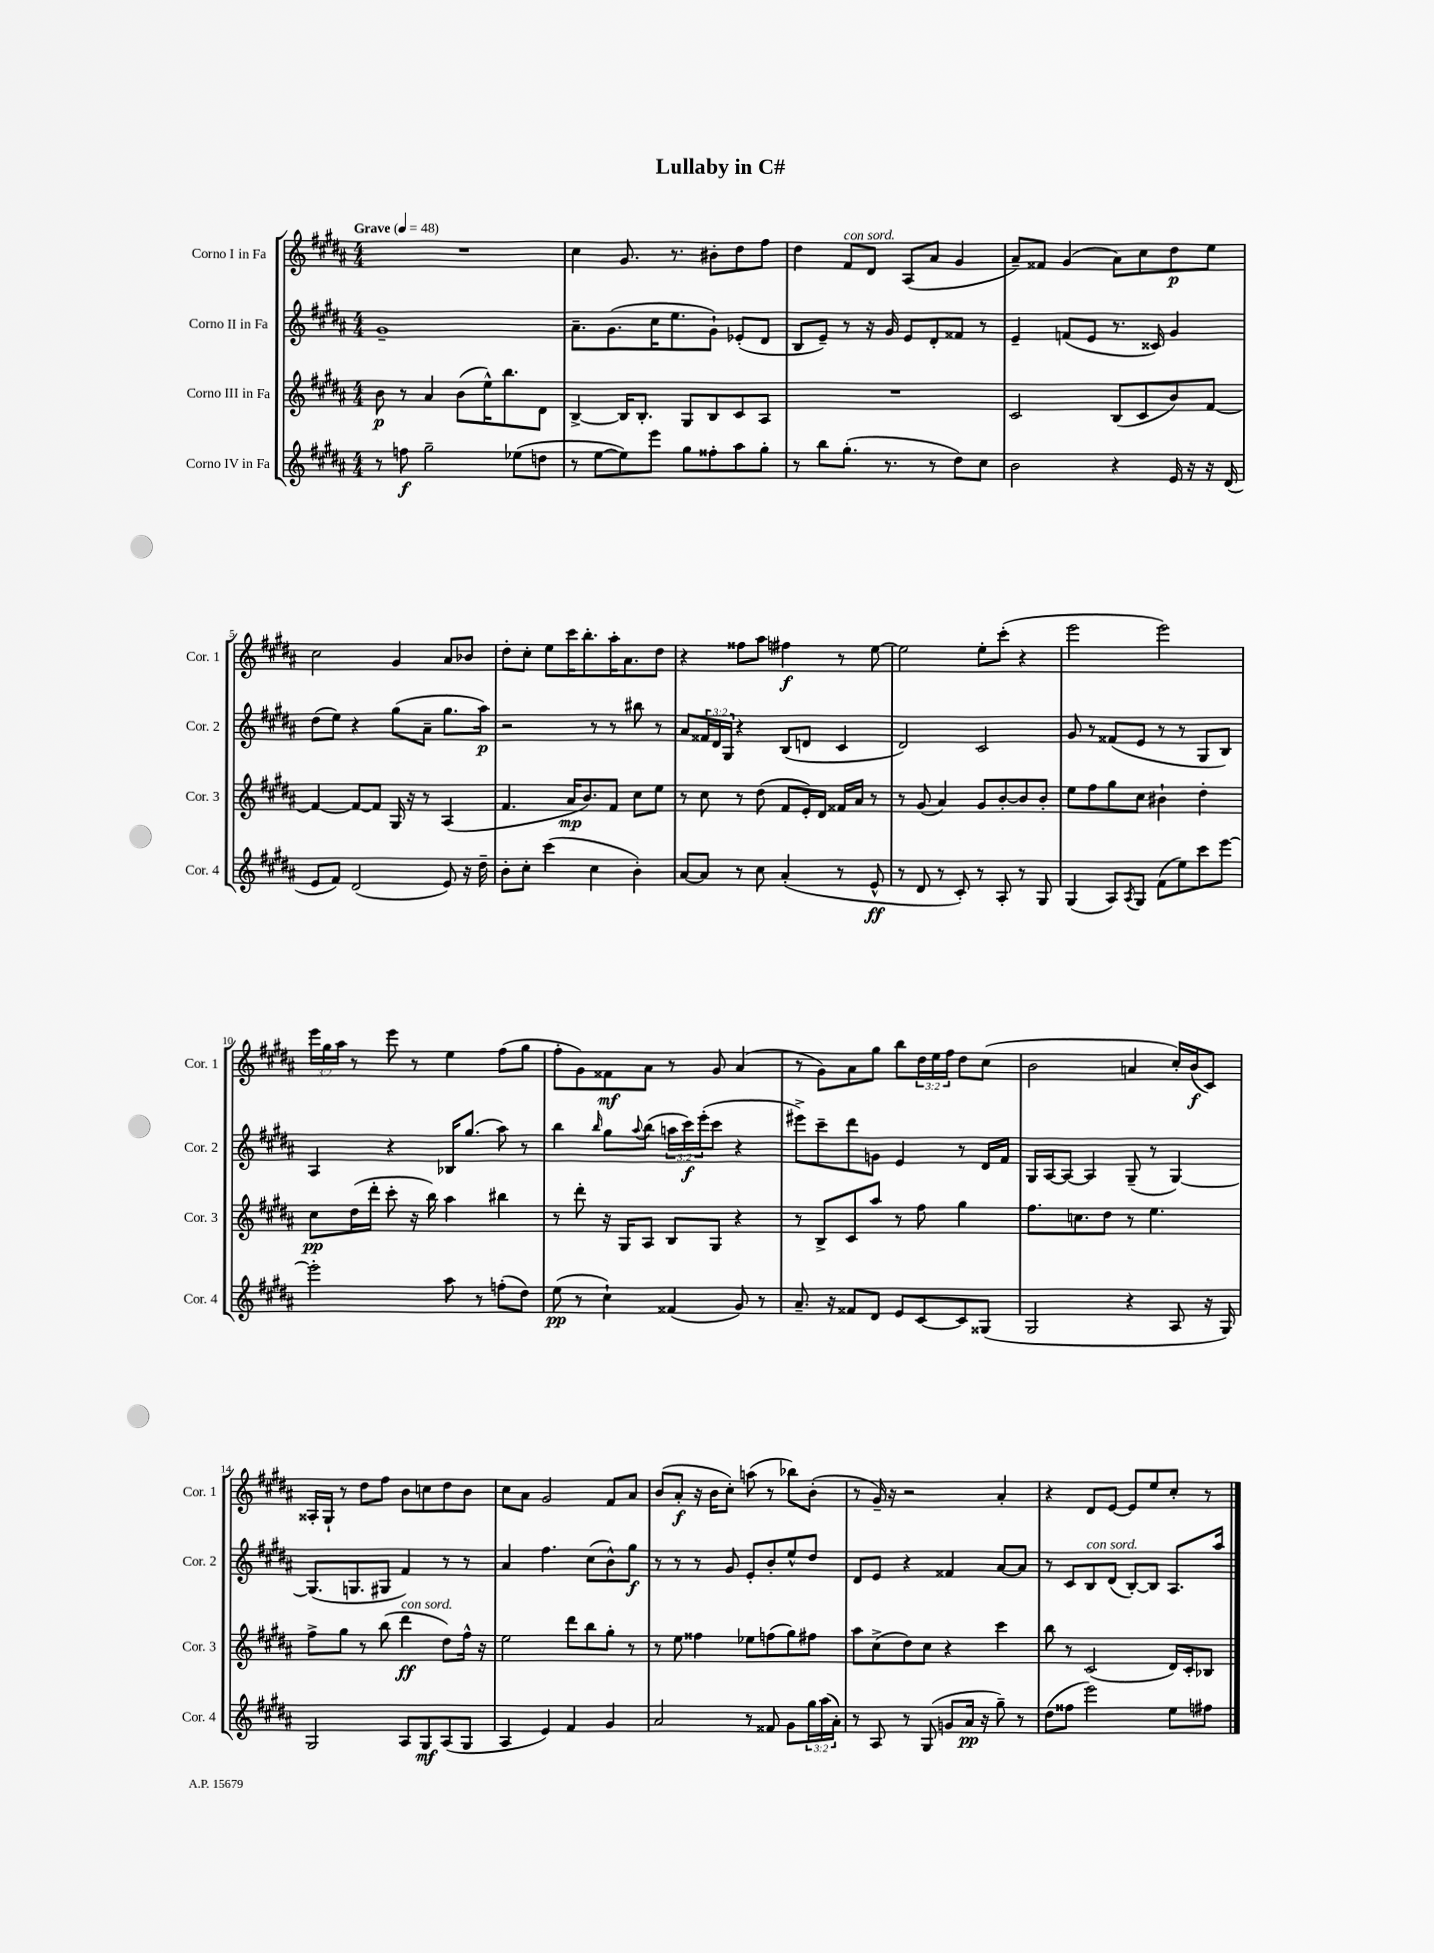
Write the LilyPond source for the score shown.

\header { title = "Lullaby in C#" }
<<
\new StaffGroup <<
\new Staff = "s0" \with { instrumentName = "Corno I in Fa" shortInstrumentName = "Cor. 1" } {
    \clef treble \key b \major \numericTimeSignature \time 4/4 \override Staff.TupletNumber.text = #tuplet-number::calc-fraction-text \tempo "Grave" 4 = 48
    R1 |
    cis''4 gis'8. r8. bis'8-. dis''8 fis''8 |
    dis''4 fis'8^\markup { \italic "con sord." } dis'8 ais8( ais'8 gis'4 |
    ais'8--) fisis'8 gis'4( ais'8) cis''8 dis''8\p e''8 |
    cis''2 gis'4 ais'8 bes'8 |
    dis''8-. cis''8-. e''8 cis'''16 b''8.-. ais''16-. ais'8. dis''8 |
    r4 fisis''8 ais''8 fis''4\f r8 e''8~ |
    e''2 e''8-. cis'''8-.( r4 |
    e'''2 e'''2) |
    \tuplet 3/2 { e'''16 gis''16 ais''16 } r8 e'''8 r8 e''4 fis''8( gis''8 |
    fis''8-. gis'8) fisis'8\mf ais'8 r8 gis'8 ais'4( |
    r8 gis'8) ais'8 gis''8 b''8 \tuplet 3/2 { dis''16 e''16 fis''16 } dis''8 cis''8( |
    b'2 a'4 cis''16-.) b'16\f( cis'8) |
    aisis16-. gis16-! r8 dis''8 fis''8 b'8 c''8 dis''8 b'8 |
    cis''8 ais'8 gis'2 fis'8 ais'8 |
    b'8( ais'8-.\f r16 b'16 cis''8-.) a''8( r8 bes''8) b'8-.( |
    r8 gis'16--) r16 r2 ais'4-. |
    r4 dis'8 e'8~ e'8 e''8 cis''8-. r8 \bar "|." |
}
\new Staff = "s1" \with { instrumentName = "Corno II in Fa" shortInstrumentName = "Cor. 2" } {
    \clef treble \key b \major \numericTimeSignature \time 4/4 \override Staff.TupletNumber.text = #tuplet-number::calc-fraction-text
    gis'1-- |
    ais'8.-- gis'8.( cis''16 e''8. gis'8-!) ees'8-.( dis'8 |
    b8 e'8--) r8 r16 gis'16 e'8 dis'8-. fisis'8 r8 |
    e'4-- f'8( e'8 r8. cisis'16) gis'4 |
    dis''8( e''8) r4 gis''8( ais'8-- gis''8. ais''16\p) |
    r2 r8 r8 bis''8 r8 |
    ais'8 \tuplet 3/2 { fisis'16 dis'16 gis16 } r4 b8( d'8 cis'4 |
    dis'2) cis'2 |
    gis'8 r8 fisis'8( e'8 r8 r8 gis8 b8) |
    ais4 r4 bes16 gis''8.( ais''8) r8 |
    b''4 \grace { b''16 } gis''8 \appoggiatura { ais''8 } b''8( \tuplet 3/2 { a''16 cis'''16\f) e'''16-.( } cis'''8 r4 |
    eis'''8->) cis'''8-- dis'''8 g'8 e'4 r8 dis'16 fis'16 |
    gis16 ais16~ ais8~ ais4 gis8--( r8 gis4~) |
    gis8.( g8. gis8 fis'4) r8 r8 |
    ais'4 fis''4. cis''8( b'8-^) gis''8\f |
    r8 r8 r8 gis'8 e'8-. b'8-. e''8-^ dis''8 |
    dis'8 e'8 r4 fisis'4 ais'8~ ais'8 |
    r8 cis'8 b8^\markup { \italic "con sord." } dis'8( b8~-.) b8 ais8. ais''16 \bar "|." |
}
\new Staff = "s2" \with { instrumentName = "Corno III in Fa" shortInstrumentName = "Cor. 3" } {
    \clef treble \key b \major \numericTimeSignature \time 4/4
    b'8\p r8 ais'4 b'8( e''16-^) b''8. dis'8 |
    b4~-> b16 b8.-. gis8 b8 cis'8 ais8 |
    R1 |
    cis'2 b8( cis'8 b'8) fis'8~ |
    fis'4~ fis'8~ fis'8 gis16 r16 r8 ais4( |
    fis'4. ais'16\mp b'8.) fis'8 cis''8 e''8 |
    r8 cis''8 r8 dis''8( fis'8 e'16-.) dis'16 fisis'16 ais'16 r8 |
    r8 gis'8( ais'4) gis'8 b'8~-. b'8 b'8-. |
    e''8 fis''8 gis''8 cis''8 bis'4-! dis''4-. |
    cis''8\pp dis''16( dis'''16-. cis'''8-. r16 b''16) ais''4 bis''4 |
    r8 dis'''8-. r16 gis16 ais8 b8 gis8 r4 |
    r8 b8-> cis'8 ais''8 r8 fis''8 gis''4 |
    fis''8. c''8. dis''8 r8 e''4. |
    fis''8-> gis''8 r8 b''8( dis'''4\ff^\markup { \italic "con sord." } dis''8) fis''16-^ r16 |
    e''2 dis'''8 b''8 gis''8-. r8 |
    r8 e''8 fisis''4 ees''8 f''8( gis''8) fis''8 |
    ais''8 cis''8->( dis''8) cis''8 r4 cis'''4 |
    b''8 r8 cis'2( dis'16) cis'16-. bes8 \bar "|." |
}
\new Staff = "s3" \with { instrumentName = "Corno IV in Fa" shortInstrumentName = "Cor. 4" } {
    \clef treble \key b \major \numericTimeSignature \time 4/4 \override Staff.TupletNumber.text = #tuplet-number::calc-fraction-text
    r8 f''8\f gis''2-- ees''8( d''8 |
    r8 e''8~ e''8) e'''8 gis''8 fisis''8-. ais''8 gis''8-. |
    r8 b''8 gis''8.-.( r8. r8 dis''8) cis''8 |
    b'2 r4 e'16 r16 r16 dis'16( |
    e'8 fis'8) dis'2( e'8) r16 dis''16-- |
    b'8-. cis''8-. cis'''4( cis''4 b'4-.) |
    ais'8~ ais'8 r8 cis''8 ais'4-.( r8 e'8-^\ff |
    r8 dis'8 r8 cis'8-.) r8 ais8-. r8 gis8 |
    gis4( ais8) \acciaccatura { ais8 } gis8 fis'8( e''8) cis'''8 e'''8~ |
    e'''2-. ais''8 r8 f''8-.( dis''8) |
    e''8\pp( r8 cis''4-!) fisis'4( gis'8) r8 |
    ais'8.-- r16 fisis'8 dis'8 e'8 cis'8~ cis'8 gisis8( |
    gis2 r4 ais8 r16 gis16) |
    gis2 ais8 gis8\mf ais8( gis8 |
    ais4 e'4) fis'4 gis'4 |
    ais'2 r8 fisis'8 gis'8 \tuplet 3/2 { gis''16 ais''16( ais'16-.) } |
    r8 ais8 r8 gis8( g'8 ais'16\pp r16 gis''8--) r8 |
    dis''8( fisis''8 e'''2) e''8 fis''8 \bar "|." |
}
>>
>>
